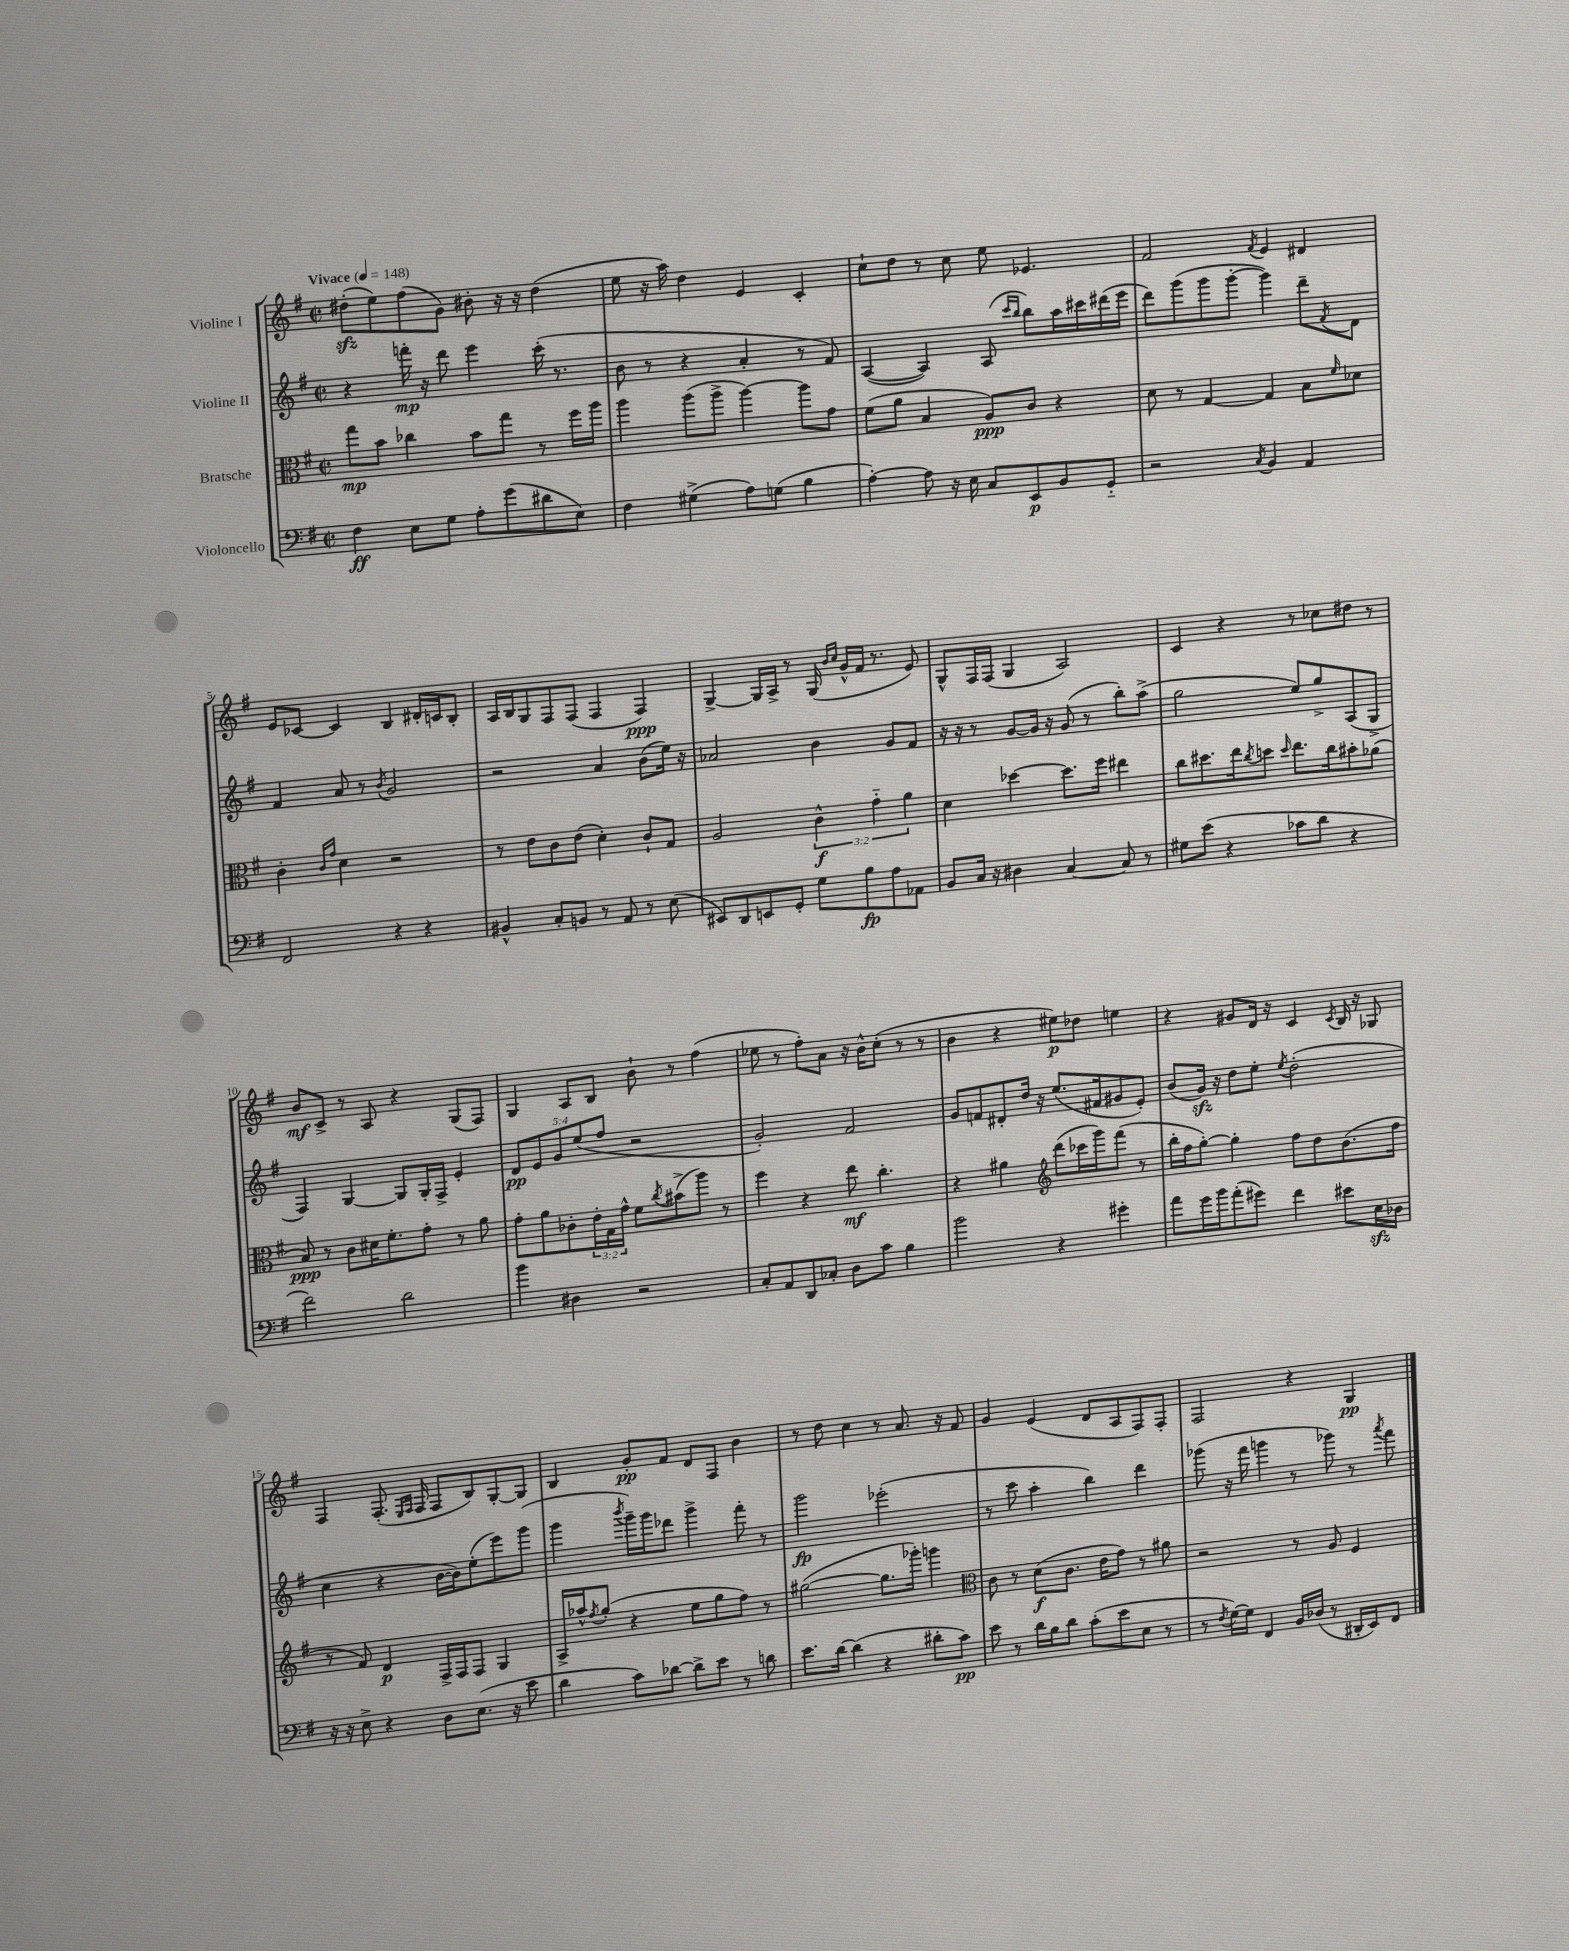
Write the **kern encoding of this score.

**kern	**kern	**kern	**kern
*staff4	*staff3	*staff2	*staff1
*clefF4	*clefC3	*clefG2	*clefG2
*k[f#]	*k[f#]	*k[f#]	*k[f#]
*M2/2	*M2/2	*M2/2	*M2/2
*met(c|)	*met(c|)	*met(c|)	*met(c|)
*MM148	*MM148	*MM148	*MM148
4F#\	8gg\L	4r	(8dd#'\L
.	8b\J	.	8ee\)
8E\L	4cc-\	16fff'\	(8ff#\
.	.	16r	.
8G\J	.	8ddd\	8g\J)
8A'\L	8b\L	4eee\	8b#'\
(8g\	8gg\J	.	16r
.	.	.	16r
8d#\	8r	(16ccc'\	(4dd#\
.	.	8.r	.
8E\J)	16ff#\LL	.	.
.	16aa\JJ	.	.
=	=	=	=
4F#\	4aa\	8b\	8ee\
.	.	8r	16r
.	.	.	16aa\)
(4G#^\	(8aa\L	4r	4dd\
.	8aa^\J	.	.
8A\L)	[4aa\)	4a'/	4e/
(8G\J	.	.	.
4B\	8aa\]L	8r	4c'/
.	8g\J	8f#/)	.
=	=	=	=
[4A'\)	(8f#\L	([4A/	8cc`\L
.	8a\J	.	8dd\J
8A\]	4B/	4A/])	8r
16r	.	.	8cc\
16E\	.	.	.
8C/L	8A/L)	(8A/	8ee\
.	.	16qqccc/LL	.
.	.	16qqbb/JJ	.
8EE/	8c/J	8bb\L)	4.e-/
8BB/	4r	16aa\L	.
.	.	16ccc#\	.
8GG'~/J	.	(16ddd#\	.
.	.	16eee\JJ	.
=	=	=	=
2r	8d\	8ddd\L)	2f#/
.	8r	(8ggg\	.
.	[4G/	8ggg\	.
.	.	[8ggg'\J	.
8qC/	.	.	8qf#/
4BB/	4G/]	4ggg\])	4e/
4AA/	8B\L	8ddd~\L	4d#/
.	16qqf#/	8qf#/	.
.	8d-\J	8d\J	.
=	=	=	=
2FF#/	4c'\	4f#/	8e/L
.	.	.	[8c-/J
.	16qqc/LL	.	.
.	16qqg/JJ	.	.
.	4d\	8a/	4c-/]
.	.	8r	.
.	.	8qb/	.
4r	2r	2g/	4B/
4r	.	.	16d#'/LL
.	.	.	16c/J
.	.	.	8B'/J
=	=	=	=
4BB#^^/	8r	2r	16A/LL
.	.	.	16B/J
.	8e\L	.	8G/
8C'/L	8c\	.	8F#/
8BB/J	(8e\J	.	(8F#/J
8r	4d'\)	4a/	4F#/
8AA/	.	.	.
8r	8c`/L	(8b\L	4F#/)
(8E\	8G/J	16ee\Jk)	.
.	.	16r	.
=	=	=	=
8EE#/L)	2A/	2a-/	[4G^/
8DD/	.	.	.
8EE/	.	.	16G/]LL
.	.	.	16A^/JJ
8GG'/J	.	.	8r
8G\L	6c^^\	4b\	(16G/
.	.	.	16qqb/LL
.	.	.	16qqcc/JJ
.	.	.	16g^^/LL
8B\	.	.	16f#/JJ
.	6g'~\	.	.
.	.	.	8.r
8A\	.	8g/L	.
.	6a\	.	.
8AA-\J	.	8f#/J	8e/)
=	=	=	=
8BB/L	4d\	16r	8G^^/L
.	.	16r	.
16C/Jk	.	8r	16F#/L
16r	.	.	(16F#/JJ
4D#\	[4dd-\	[8g/L	4G/
.	.	16g/]Jk	.
.	.	16r	.
[4C/	8.dd-\]L	(8g/	2A/)
.	.	8r	.
.	16ff#\Jk	.	.
8C/]	4ee#\	8bb'\L)	.
8r	.	(8aa^\J	.
=	=	=	=
8G#\L	8cc\L	2gg\	4c/
(8e\J	8.dd#\	.	.
4r	.	.	4r
.	16ee\k	.	.
.	8qcc/	.	.
.	8dd\J	.	.
.	16qqdd/	.	.
8c-\L	8.ee\L	8ee/L)	8r
8d\J	.	8gg^/	8cc-\L
.	16cc\k	.	.
4r	8b#'\	(8A/	8dd#\J
.	(8a-\J	8G^/J	8r
=	=	=	=
2f#\)	8B/)	4F#/)	8b/L
.	8r	.	8c^/J
.	8c\L	[4G/	8r
.	16d#\K	.	8A/
.	8.f#'\	.	.
2d\	.	8G/]L	4r
.	8g'\J	16G'/L	.
.	.	16F#^/JJ	.
.	8r	4e'/	(8G/L
.	8a\	.	8F#/J)
=	=	=	=
4b\	8g'\L	10d/L	4G/
.	.	10e/	.
.	8a\	.	.
.	.	10g/	.
4D#\	8c-'\	.	8A/L
.	.	(10ee/	.
.	24e'\L	.	8B/J
.	.	10ff#/J	.
.	24G\	.	.
.	24g^^\JJ	.	.
2r	8f#\L	2r	8b`\
.	8qcc/	.	.
.	(8b#^\	.	8r
.	8aa\J)	.	(4ff#\
.	8r	.	.
=	=	=	=
8C'/L	4ff#\	2g'/)	8ee-\
8AA/	.	.	8r
8DD/	4r	.	8ff#'\L)
8C-'/J	.	.	8a\J
8D\L	8ee\	2f#/	16r
.	.	.	16b^^\LK
8c\J	4.cc'\	.	(8cc'\J
4B\	.	.	8r
.	.	.	8r
=	=	=	=
2b\	4r	8g/L	4b\
.	.	8f/	.
.	4a#\	8d#'/	4r
.	.	16dd/Jk	.
.	.	16r	.
*	*clefG2	*	*
4r	(8ddd\L	(8.ee/L	8ee#\L)
.	16ccc-\L	.	8dd-\J
.	16ggg\J)	16f#/k	.
4g#'\	(8fff#\J	8g#/	4ee\
.	8r	8e'/J)	.
=	=	=	=
8a\L	16bb'\LL	(8b/L	4r
.	16ff#\J	.	.
16g\L	[8gg'\J)	16g/Jk)	.
16b\J	.	16r	.
(8a'\	4gg'\]	8dd\L	8g#/L
8g#\J)	.	8ee'\J	16d/Jk
.	.	.	16r
.	.	8qee/	.
4f#\	8ff#\L	(2dd'\	4c/
.	8dd\	.	.
.	.	.	8qc/
8e#\L	(8.b\	.	16B/
.	.	.	16r
16E\L	.	.	8G-/
16D-\JJ	16ff#\Jk	.	.
=	=	=	=
16r	8r	4cc\	4F#/
16r	.	.	.
8E^\	8f#/)	.	.
4r	4d/	4r	(8.F#'/
.	.	.	16qqE/LL
.	.	.	16qqF#/JJ
.	.	.	16F#/
8D\L	16F#^/LL	[16b\LL	8F#/L
.	16F#/J	16b\]J)	.
(8.E\J	8F#/J	(8ee'\	8B/)
.	4G/	8eee\)	[8G'/
16r	.	.	.
8e\	.	(8ggg\J	8G/]J
=	=	=	=
4d\	16A^/LL	4ggg\	4B/
.	16aa-^^/J	.	.
.	8qff#/	.	.
.	(8gg'/J	.	.
.	.	8qbbb/	.
8c\L)	4r	16ggg~\LL)	8g'/L
.	.	16ggg\J	.
[8d-\J	.	8ddd-\J	8f#/J
8d-^\]L	8ee\L	4ggg^\	8d/L
8e\J	8gg\	.	8F#/J
8r	8ff#\J)	8fff#'\	4b\
8d\	8r	8r	.
=	=	=	=
8.e\L	([2gg#\	2ggg\	8r
.	.	.	8dd\
[16d\Jk	.	.	.
(4d\]	.	.	4cc\
4r	8.gg#\]L	(2eee-'\	8r
.	.	.	8.a/
.	16ggg-'\Jk)	.	.
8d#'\L	4ggg\	.	.
.	.	.	16r
8c\J)	.	.	8f#/
=	=	=	=
*	*clefC3	*	*
8e\	8c\	8r	4g/
8r	8r	8ccc\	.
16d\LL	(8d\L	4aa'\	(4e/
16B\J	.	.	.
8d\J	8.c\J	.	.
(8c'\L	.	4bb\)	8d/L
.	16e\LK	.	.
8e\	8g\J)	.	8A/
8E\J	8r	4ddd\	8F#/)
8r	8a#\	.	8F#'/J
=	=	=	=
8r	2r	(8ggg-\	2F#/
8qF#/	.	.	.
[16G\LL)	.	16r	.
16G\]JJ	.	16fff#\	.
4FF#/	.	4ggg\	.
16BB/LL	8r	8r	4r
(16D-/JJ	.	.	.
8r	8A/	8ggg-\)	.
16DD#'/LL	4F#/	8r	4G/
16EE/J)	.	.	.
.	.	8qaaa/	.
8FF#/J	.	8fff#\	.
==	==	==	==
*-	*-	*-	*-
